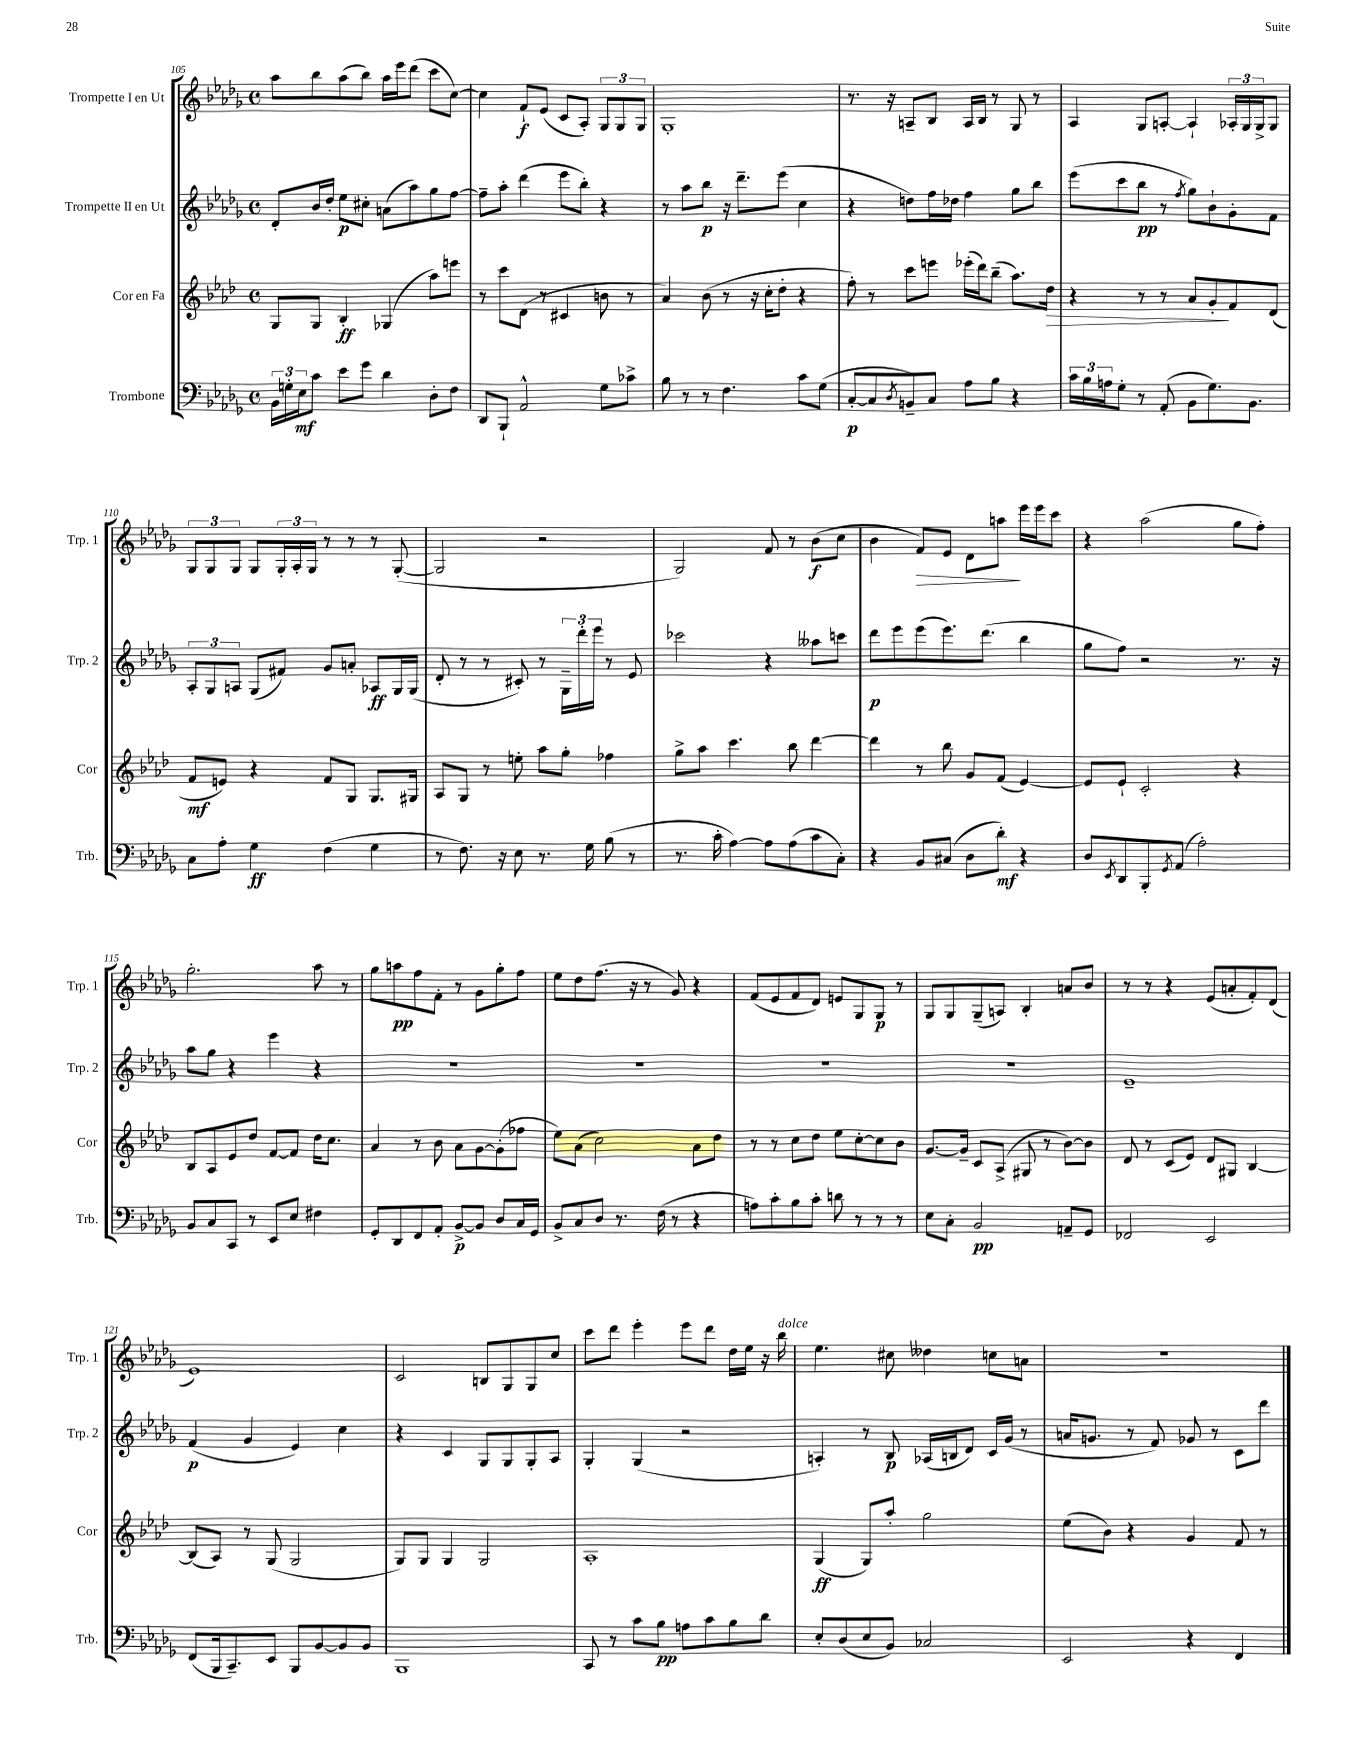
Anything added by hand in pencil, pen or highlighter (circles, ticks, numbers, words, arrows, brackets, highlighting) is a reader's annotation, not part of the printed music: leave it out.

**kern	**kern	**kern	**kern
*staff4	*staff3	*staff2	*staff1
*clefF4	*clefG2	*clefG2	*clefG2
*k[b-e-a-d-g-]	*k[b-e-a-d-]	*k[b-e-a-d-g-]	*k[b-e-a-d-g-]
*M4/4	*M4/4	*M4/4	*M4/4
*met(c)	*met(c)	*met(c)	*met(c)
24BB-\LL	8G/L	8d-'/L	8aa-\L
24G'\	.	.	.
24E-\J	.	.	.
8c\J	8G/J	16b-/L	8bb-\
.	.	16dd-'/JJ	.
8e-\L	4B-'/	8ee-\L	(8aa-\
8g-\J	.	8cc#'\J	8bb-\J)
4d-\	(4G-/	(8a\L	16aa-\LL
.	.	.	16eee-\J
.	.	8aa-\)	(8ddd-\J
8D-'\L	8aa-\L)	8gg-\	8ccc\L
8F\J	8eee\J	[8ff\J	[8cc\J)
=	=	=	=
8DD-/L	8r	8ff~\]L	4cc\]
8BBB-`/J	8ccc\L	8aa-'\J	.
2AA-^^/	(8d-\J	(4ddd-\	8f`/L
.	8r	.	(8e-/J
.	4c#/	8eee-\L	8c/L
.	.	8bb-'\J)	8A-'/J)
8G-\L	8b\	4r	12G-/L
.	.	.	12G-/
8c-^\J	8r	.	.
.	.	.	12G-/J
=	=	=	=
8B-\	4a-/)	8r	1G-'
8r	.	8aa-\L	.
8r	(8b-\	8bb-\J	.
4.F\	8r	16r	.
.	.	8.ddd-~\L	.
.	16r	.	.
.	16cc'\LK	.	.
.	8dd-'\J	(8eee-\J	.
8c\L	4r	4cc\	.
(8G-\J	.	.	.
=	=	=	=
[8C'/L	8ff'\)	4r	8.r
8C/]	8r	.	.
.	.	.	16r
8qD-/	.	.	.
8BB~/)	8ccc\L	8dd\L)	8A~/L
8C/J	8eee\J	16ff\L	8B-/J
.	.	16dd-\JJ	.
8A-\L	(16eee-'\LL	4ff\	16A/LL
.	16ddd-\J)	.	16B-/JJ
8B-\J	(8bb-~\J	.	8r
4r	8.aa-\L)	8gg-\L	8G-/
.	.	8bb-\J	8r
.	16dd-\Jk	.	.
=	=	=	=
24c\LL	4r	(8eee-\L	4A-/
24B-\	.	.	.
24A\J	.	.	.
8G-'\J	.	8ccc\	.
8r	8r	8bb-\J	8G-/L
(8AA-'/	8r	8r	[8A'/J
.	.	8qff/	.
8BB-\L	8a-/L	8gg-\L)	4A`/]
8.G-\)	8g'/	8b-`\	.
.	8f/	8g-'\	24A-'/LL
.	.	.	24G-/
8.BB-\J	.	.	.
.	.	.	24G-^/J
.	(8d-/J	8f\J	8G-/J
=	=	=	=
8C\L	8f/L	12A-'/L	12G-/L
.	.	12G-/	12G-/
8A-'\J	8e/J)	.	.
.	.	12A/J	12G-/J
4G-\	4r	(8G-/L	8G-/L
.	.	8f#/J)	24G-'/L
.	.	.	24A-'/
.	.	.	24G-/JJ
(4F\	8f/L	8g-/L	8r
.	8G/J	8a'/J	8r
4G-\	8.G/L	8A-/L	8r
.	.	16G-/L	([8G-'/
.	16G#/Jk	(16G-/JJ	.
=	=	=	=
8r	8A-/L	8d-'/	2G-/]
8.F\)	8G/J	8r	.
.	8r	8r	.
16r	.	.	.
8E-\	8ee'\	8c#'/)	.
8.r	8aa-\L	8r	2r
.	8gg'\J	24G-~\LL	.
.	.	24ddd-'\	.
16G-\	.	.	.
.	.	24eee-\JJ	.
(8B-\	4ff-\	8r	.
8r	.	8e-/	.
=	=	=	=
8.r	8gg^\L	2ccc-\	2G-/)
.	8aa-\J	.	.
16c'\	.	.	.
[4A-\)	4.ccc\	.	.
8A-\]L	.	4r	8f/
(8A-\	8bb-\	.	8r
8c\	[4ddd-\	8aa--\L	(8b-\L
8C'\J)	.	8ccc\J	8cc\J
=	=	=	=
4r	4ddd-\]	8ddd-\L	4b-\
.	.	8eee-\	.
8BB-/L	8r	(8eee-\	8f/L)
(8C#/J	8bb-\	8.eee-\)	8e-/J
8D-\L	8g/L	.	8d-\L
.	.	(8.ddd-\J	.
8d-'\J)	(8f/J	.	8aa\J
4r	[4e-/)	4bb-\	16eee-\LL
.	.	.	16eee-\J
.	.	.	8ccc\J
=	=	=	=
8D-/L	8e-/]L	8gg-\L	4r
8qEE-/	.	.	.
8DD-/	8e-`/J	8ff\J)	.
8BBB-'/	2c'/	2r	(2aa-\
8qGG-/	.	.	.
(8AA-/J	.	.	.
2A-'\)	.	.	.
.	4r	8.r	8gg-\L
.	.	.	8ff'\J)
.	.	16r	.
=	=	=	=
8BB-/L	8B-/L	8aa-\L	2.gg-'\
8C/	8A-/	8gg-\J	.
8CC/J	8e-/	4r	.
8r	8dd-/J	.	.
8EE-/L	[8f/L	4eee-\	.
8E-/J	8f/]J	.	.
4F#\	16dd-\LK	4r	8aa-\
.	8.cc\J	.	.
.	.	.	8r
=	=	=	=
8GG-'/L	4a-/	1r	8gg-\L
8DD-/	.	.	8aa\
8FF/	8r	.	8ff\
8AA-'/J	8b-\	.	8f'\J
[8BB-^/L	8a-\L	.	8r
8BB-/]J	[8g\	.	8g-\L
8D-/L	(8g'\]	.	8gg-'\
16C/L	8ff-\J	.	8ff\J
16GG-/JJ	.	.	.
=	=	=	=
8BB-^/L	8ee-\L)	1r	8ee-\L
8C/	(8a-\J	.	8dd-\
8D-/J	2cc\)	.	(8.ff\J
8.r	.	.	.
.	.	.	16r
.	.	.	8r
(16F\	.	.	.
8r	.	.	8g-/)
4r	8a-\L	.	4r
.	8dd-\J	.	.
=	=	=	=
8A\L)	8r	1r	(8f/L
8c'\	8r	.	8e-/
8B-\	8cc\L	.	8f/
8c'\J	8dd-\J	.	8d-/J)
8d\	8ee-\L	.	8e/L
8r	[8cc'\	.	8G-/
8r	8cc\]	.	8G-/J
8r	8b-\J	.	8r
=	=	=	=
8E-\L	[8.g/L	1r	8G-/L
8C'\J	.	.	8G-/
.	16g~/]Jk	.	.
2BB-/	8c/L	.	(8G-~/
.	(8A-^/J	.	8A/J)
.	8G#/	.	4B-'/
.	8r	.	.
8AA~/L	[8b-\L)	.	8a/L
8GG-/J	8b-\]J	.	8b-/J
=	=	=	=
2FF-/	8d-/	1e-~	8r
.	8r	.	8r
.	(8c/L	.	4r
.	8e-/J)	.	.
2EE-/	8d-/L	.	(8e-/L
.	8G#/J	.	8a'/
.	[4B-/	.	8f'/)
.	.	.	(8d-/J
=	=	=	=
(8FF/L	(8B-/]L	(4f/	1e-)
16BBB-/k	8A-/J)	.	.
8.CC~/)	.	.	.
.	8r	4g-/	.
8EE-/J	(8G/	.	.
8BBB-/L	2G/	4e-/)	.
[8BB-/	.	.	.
8BB-/]	.	4cc\	.
8BB-/J	.	.	.
=	=	=	=
1BBB-	8G/L)	4r	2c/
.	8G/J	.	.
.	4G/	4c/	.
.	2G/	8G-/L	8B/L
.	.	8G-/	8G-/
.	.	8G-'/	8G-/
.	.	8A-/J	8cc/J
=	=	=	=
8CC/	1A-'	4G-'/	8ccc\L
8r	.	.	8ddd-\J
8c\L	.	(4G-/	4eee-'\
8B-\J	.	.	.
8A\L	.	2r	8eee-\L
8c\	.	.	8ddd-\J
8B-\	.	.	16dd-\LL
.	.	.	16ee-\JJ
8d-\J	.	.	16r
.	.	.	16bb-\
=	=	=	=
8E-'/L	(4G/	4A'/)	4.ee-\
(8D-/	.	.	.
8E-/	8G/L)	8r	.
8BB-/J)	8aa-'/J	8B-/	8cc#\
2C-/	2gg\	(16A-/LL	4dd--\
.	.	16B/J	.
.	.	8d-/J)	.
.	.	16c/LL	8cc\L
.	.	(16g-/JJ	.
.	.	8r	8a\J
=	=	=	=
2EE-/	(8ee-\L	16a/LK	1r
.	.	8.g/J	.
.	8b-\J)	.	.
.	4r	8r	.
.	.	8f/)	.
4r	4g/	8g-/	.
.	.	8r	.
4FF/	8f/	8c\L	.
.	8r	8ddd-\J	.
==	==	==	==
*-	*-	*-	*-
